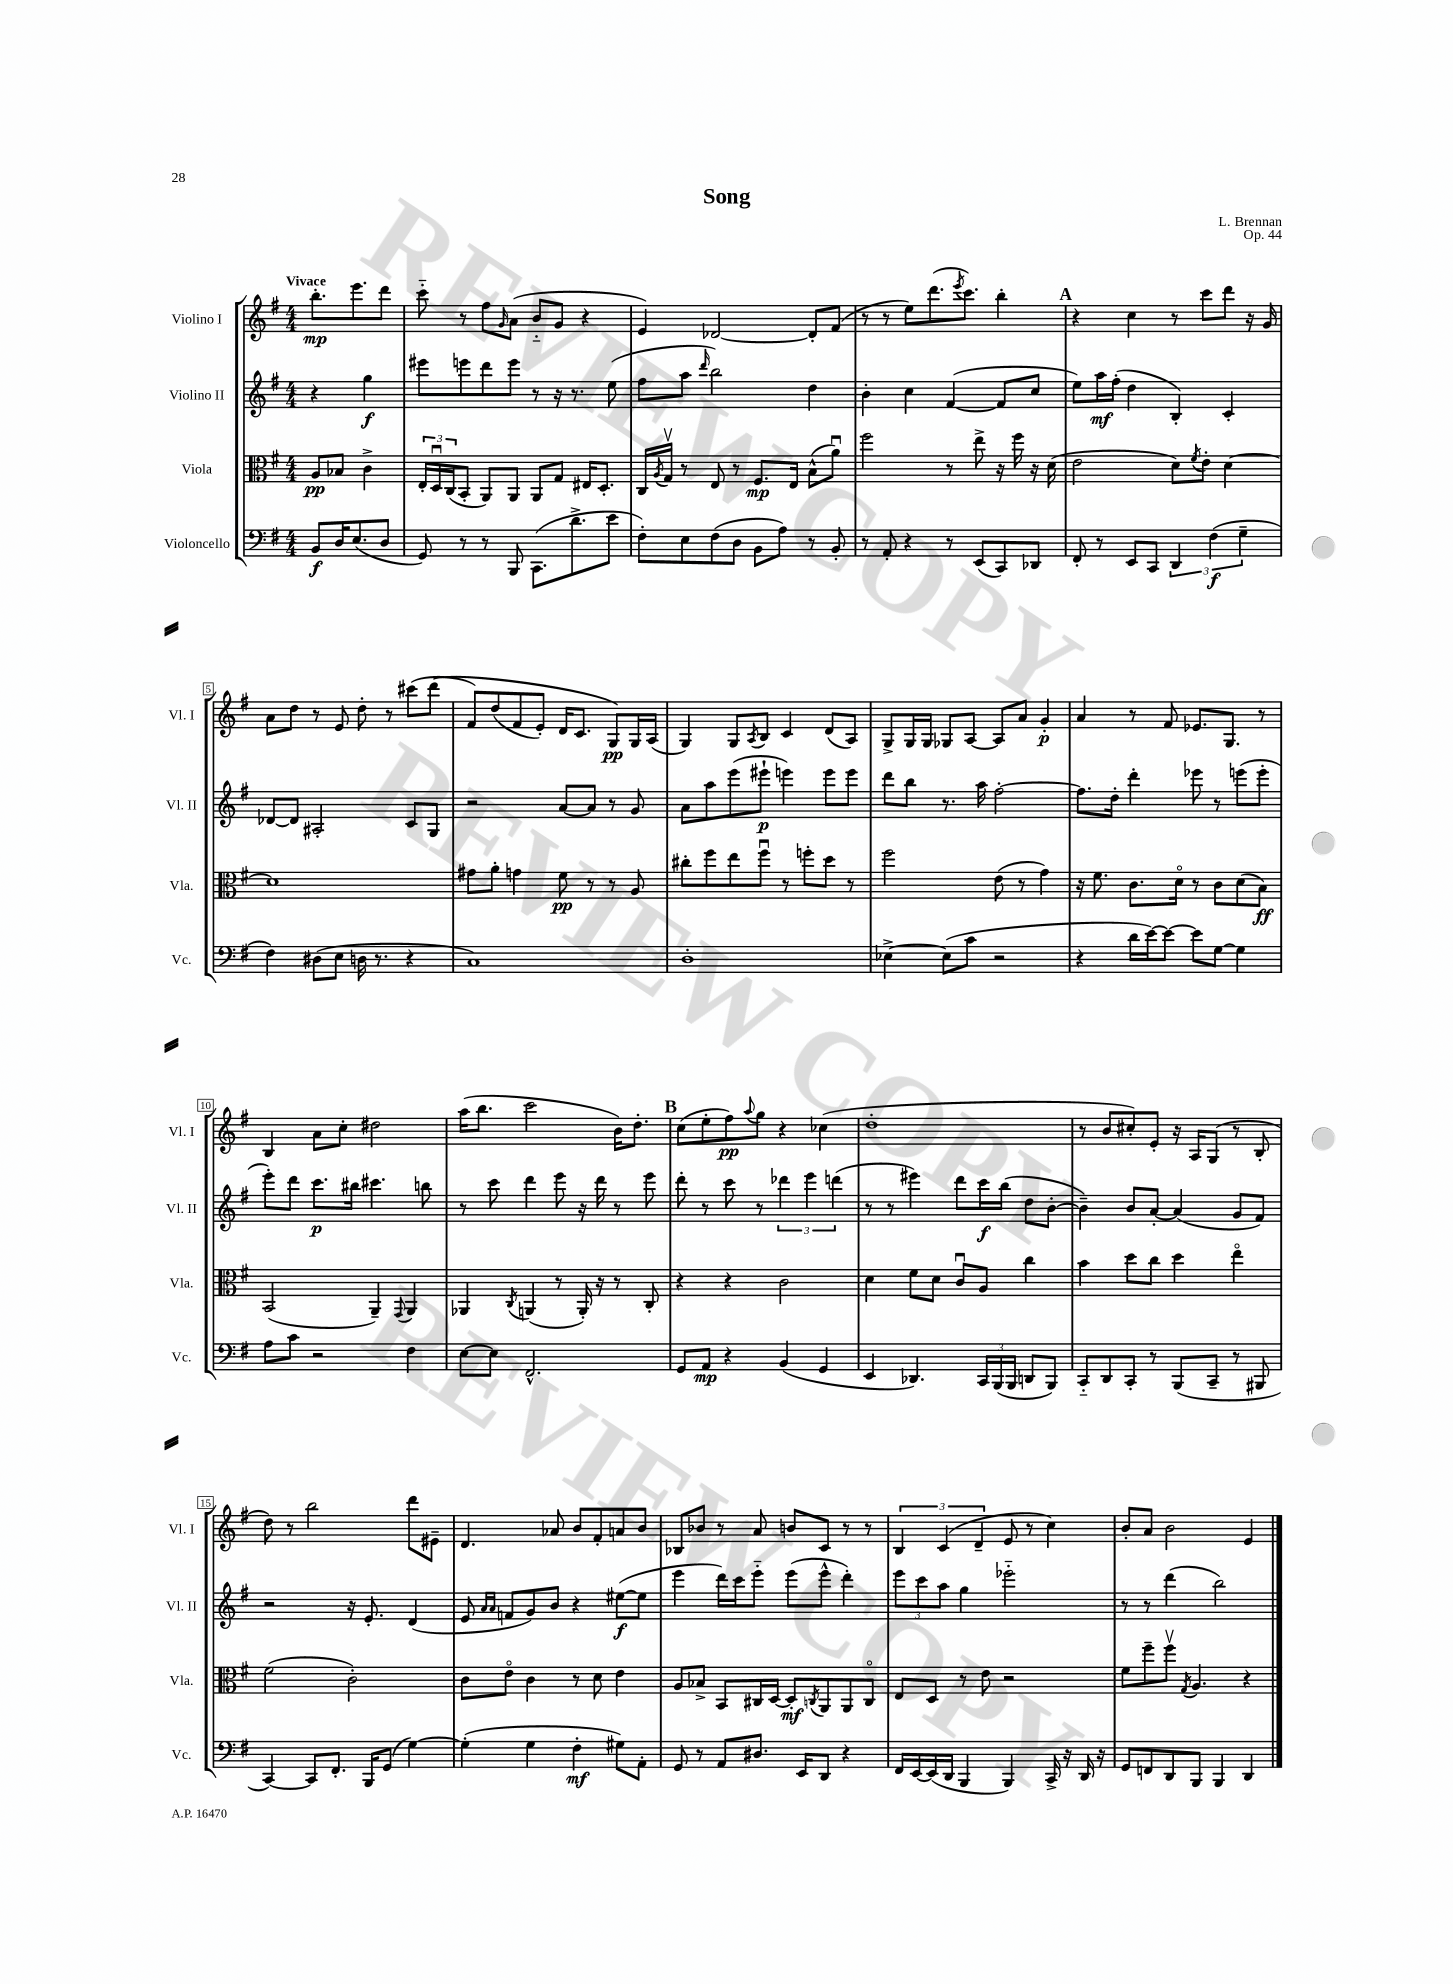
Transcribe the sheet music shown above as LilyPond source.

\header { title = "Song" composer = "L. Brennan" opus = "Op. 44" }
<<
\new StaffGroup <<
\new Staff = "s0" \with { instrumentName = "Violino I" shortInstrumentName = "Vl. I" } {
    \clef treble \key g \major \numericTimeSignature \time 4/4 \partial 2 \tempo "Vivace"
    b''8.-.\mp e'''8. d'''8 |
    c'''8-_ r8 fis''8 \grace { g'16 } a'8( b'8-_ g'8 r4 |
    e'4) des'2~ des'8-. fis'8( |
    r8 r8 e''8) d'''8.( \acciaccatura { e'''8 } c'''8.) b''4-. |
    \mark \markup { \bold "A" } r4 c''4 r8 c'''8 d'''8 r16 g'16 |
    a'8 d''8 r8 e'8 d''8-. r8 cis'''8( d'''8\( |
    fis'8) d''8( fis'8 e'8-.) d'16 c'8. g8\pp\) g16 a16( |
    g4) g8 \acciaccatura { a8 } b8 c'4 d'8( a8) |
    g8-> g16 g16 ges8 a8~ a8 a'8 g'4-.\p |
    a'4 r8 fis'8 ees'8. g8. r8 |
    b4 a'8 c''8-. dis''2 |
    a''16( b''8. c'''2 b'16) d''8.-. |
    \mark \markup { \bold "B" } c''8( e''8-. fis''8\pp) \appoggiatura { a''8 } g''8 r4 ces''4( |
    d''1-. |
    r8 b'8 cis''8-.) e'8-. r16 a16 g8( r8 b8-. |
    d''8) r8 b''2 d'''8 eis'8-- |
    d'4. aes'8 b'8 fis'8-. a'8 b'8 |
    bes8 bes'8 r8 a'8 b'8 c'8 r8 r8 |
    \tuplet 3/2 { b4 c'4( d'4-- } e'8 r8 c''4) |
    b'8-. a'8 b'2 e'4 \bar "|." |
}
\new Staff = "s1" \with { instrumentName = "Violino II" shortInstrumentName = "Vl. II" } {
    \clef treble \key g \major \numericTimeSignature \time 4/4 \partial 2
    r4 g''4\f |
    eis'''8 e'''8 d'''8 e'''8 r8 r16 r8. e''8( |
    fis''8 a''8 \grace { d'''16 } b''2) d''4 |
    b'4-. c''4 fis'4~( fis'8 c''8 |
    \mark \markup { \bold "A" } e''8) a''16\mf fis''16-.( d''4 b4-.) c'4-. |
    des'8~ des'8 ais2-. c'8 g8 |
    r2 a'8~ a'8 r8 g'8 |
    a'8 a''8 e'''8( eis'''8-!\p e'''4) e'''8 e'''8 |
    d'''8 b''8 r8. a''16 fis''2~-. |
    fis''8. d''16-. d'''4-. ees'''8 r8 e'''8( e'''8-. |
    e'''8-.) d'''8 c'''8.\p bis''16 cis'''4. b''8 |
    r8 c'''8 d'''4 e'''8 r16 d'''16 r8 e'''8 |
    \mark \markup { \bold "B" } d'''8-. r8 c'''8 r8 \tuplet 3/2 { des'''4 e'''4 d'''4( } |
    r8 r8 eis'''4) d'''8 c'''16\f b''16( d''8 b'8~-. |
    b'4--) b'8 a'8~-. a'4( g'8 fis'8) |
    r2 r16 e'8.-. d'4( |
    e'8 \grace { a'16 a'16 } f'8 g'8) b'8 r4 eis''8~\f( eis''8 |
    e'''4 d'''16) c'''16 e'''8-_ e'''8( e'''8-^ d'''4-.) |
    \tuplet 3/2 { e'''8 c'''8 a''8 } g''4 ees'''2-_ |
    r8 r8 d'''4( b''2) \bar "|." |
}
\new Staff = "s2" \with { instrumentName = "Viola" shortInstrumentName = "Vla." } {
    \clef alto \key g \major \numericTimeSignature \time 4/4 \partial 2
    a8\pp bes8 c'4-> |
    \tuplet 3/2 { e16-. d16\downbow c16( } b,8-. a,8) a,8 a,8 g8 eis16 d8.-. |
    c16 \acciaccatura { a8 } g16\upbow r8 e8 r8 fis8.\mp e16 b8-^( a'8\downbow) |
    fis''2 r8 e''8-> r16 fis''16 r16 d'16( |
    \mark \markup { \bold "A" } e'2 d'8) \acciaccatura { fis'8 } e'8-. d'4~ |
    d'1 |
    gis'8 a'8-. g'4 fis'8\pp r8 r8 a8 |
    cis''8-. fis''8 e''8 fis''8\downbow r8 f''8-. d''8 r8 |
    fis''2 e'8( r8 g'4) |
    r16 fis'8. c'8. d'16\flageolet r8 c'8 d'8( b8\ff) |
    b,2( a,4--) \appoggiatura { g,8 } a,4 |
    aes,4 \acciaccatura { c8 } a,4( r8 a,16-.) r16 r8 c8-. |
    \mark \markup { \bold "B" } r4 r4 c'2 |
    d'4 fis'8 d'8 c'8\downbow a8 c''4 |
    b'4 d''8 c''8 d''4 e''4\flageolet |
    fis'2( c'2-.) |
    c'8 e'8\flageolet c'4 r8 d'8 e'4 |
    a8 bes8-> b,8 cis16 d16~ d8-.\mf \acciaccatura { c8 } a,8 a,8 c8\flageolet |
    e8 d8 r8 e'8 r2 |
    fis'8 fis''8-- fis''8\upbow \acciaccatura { g8 } a4. r4 \bar "|." |
}
\new Staff = "s3" \with { instrumentName = "Violoncello" shortInstrumentName = "Vc." } {
    \clef bass \key g \major \numericTimeSignature \time 4/4 \partial 2
    b,8\f d16 e8.( d8 |
    g,8) r8 r8 b,,8 c,8.( d'8.-> e'8 |
    fis8-.) e8 fis8( d8 b,8 a8) r8 b,8-. |
    r8 a,8-. r4 r8 e,8( c,8) des,8 |
    \mark \markup { \bold "A" } fis,8-. r8 e,8 c,8 \tuplet 3/2 { d,4 fis4\f( g4-- } |
    fis4) dis8( e8 d16 r8. r4 |
    c1) |
    d1-. |
    ees4~-> ees8( c'8 r2 |
    r4 d'16 e'16~) e'8~ e'8 g8~ g4 |
    a8 c'8 r2 fis4 |
    e8~ e8 fis,2.-^ |
    \mark \markup { \bold "B" } g,8 a,8\mp r4 b,4( g,4 |
    e,4 des,4.) \tuplet 3/2 { c,16 b,,16( b,,16 } d,8 b,,8) |
    c,8-_ d,8 c,8-. r8 b,,8( c,8-- r8 bis,,8 |
    c,4~) c,8 fis,8.-. b,,16 g,8( g4~) |
    g4-.( g4 fis4-.\mf gis8) a,8-. |
    g,8 r8 a,8 dis8. e,16 d,8 r4 |
    fis,16 e,16~ e,16( d,16 b,,4 b,,4) c,16-> r16 d,16 r16 |
    g,8 f,8 d,8 b,,8 b,,4 d,4 \bar "|." |
}
>>
>>
\layout { \context { \Score \override BarNumber.stencil = #(make-stencil-boxer 0.1 0.3 ly:text-interface::print) } }
